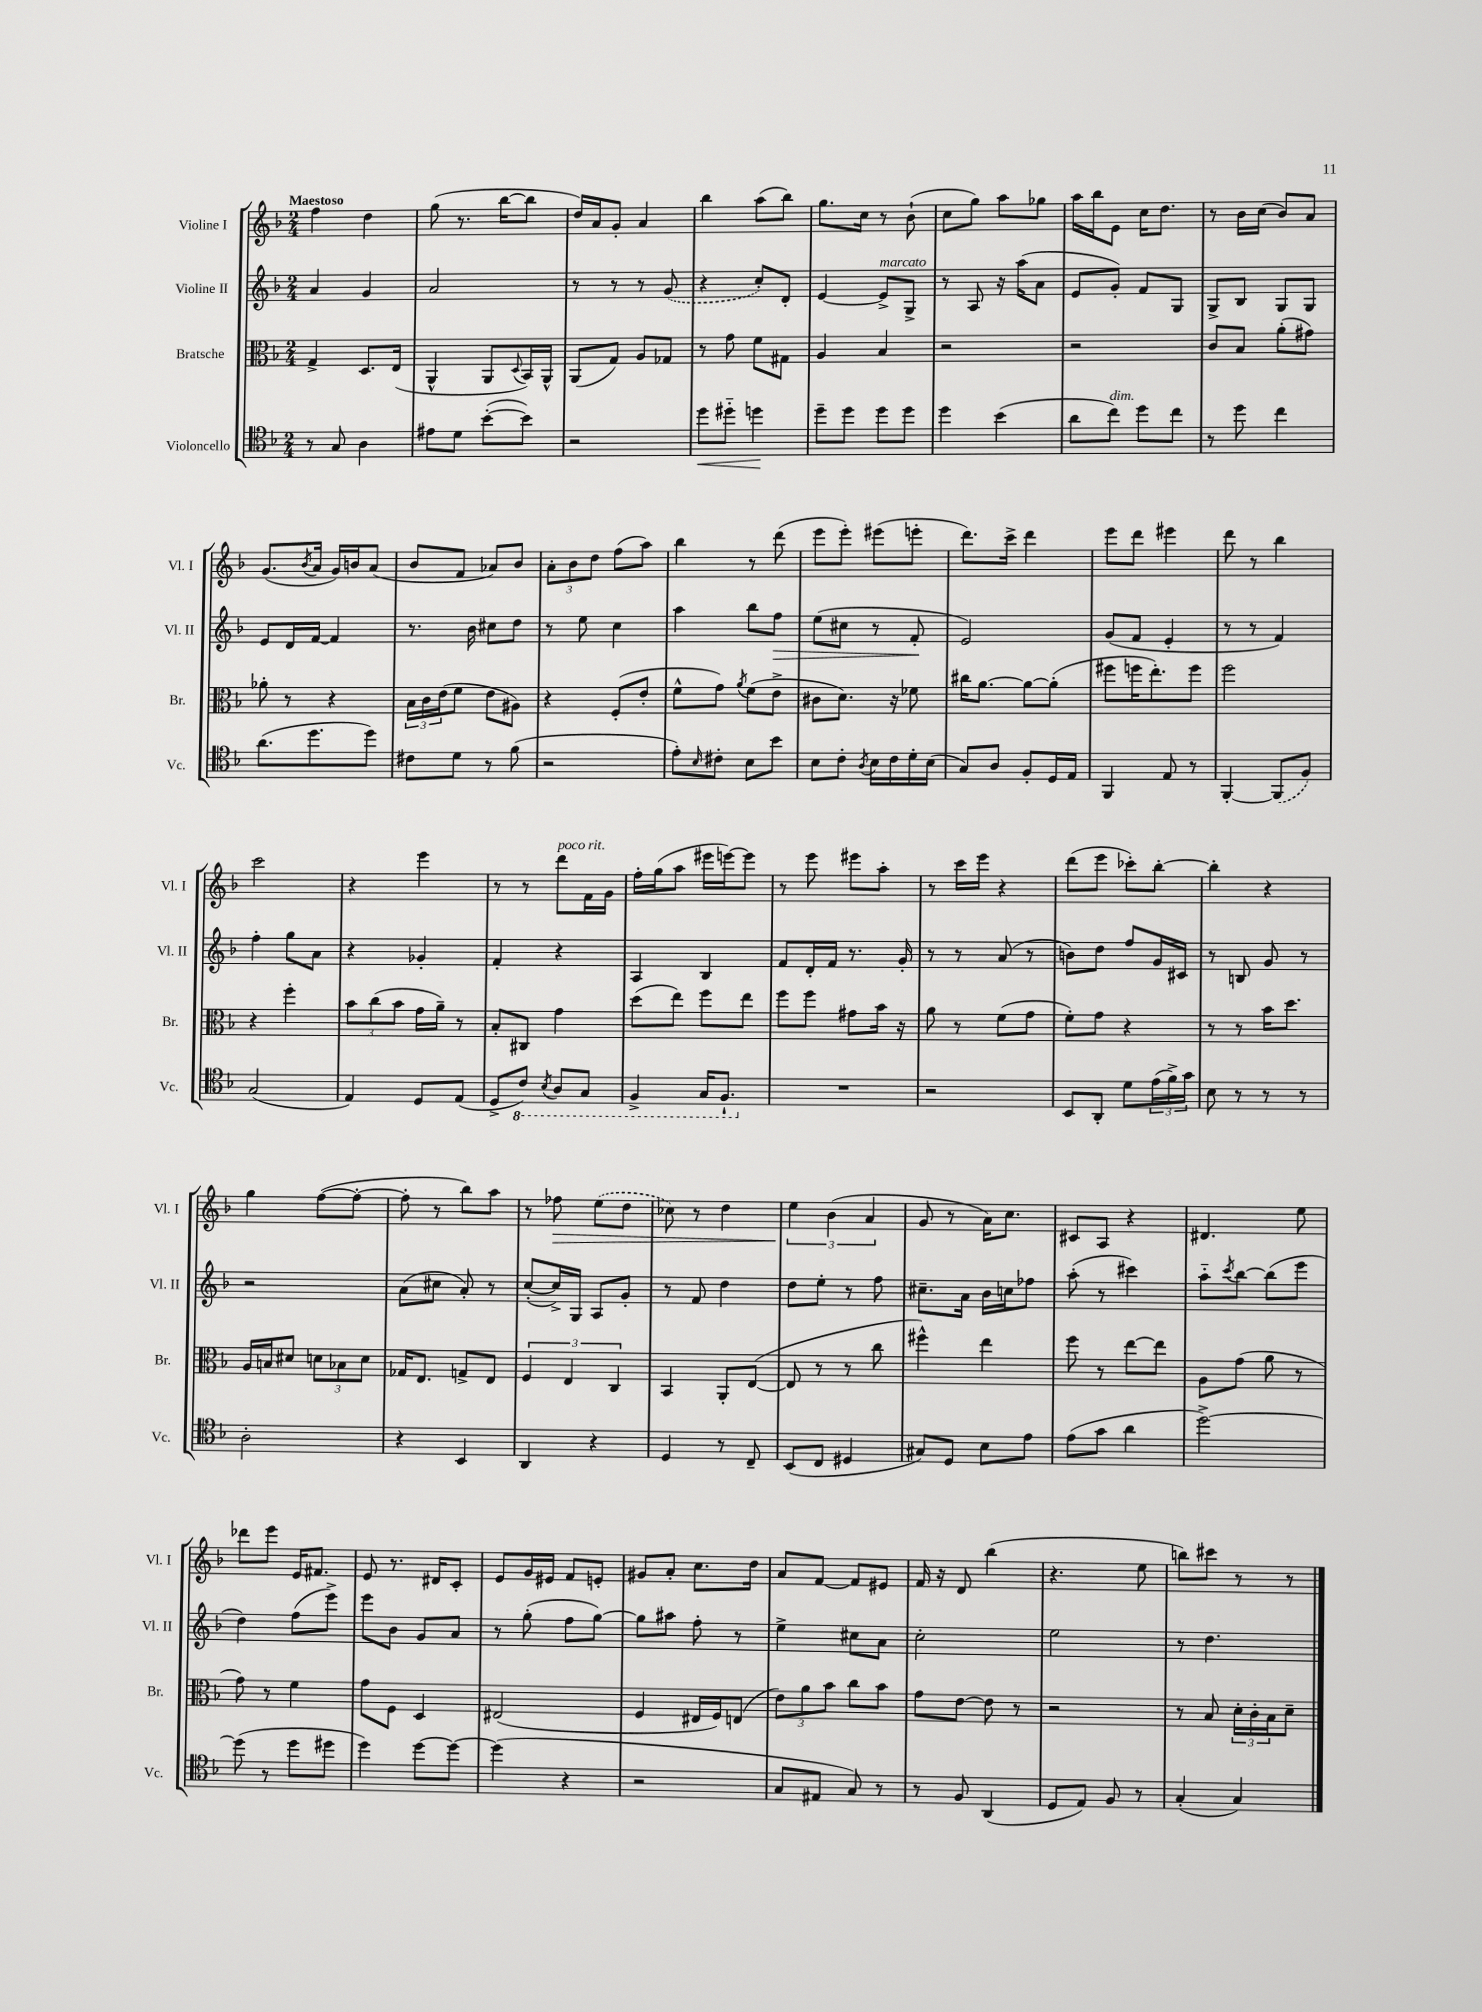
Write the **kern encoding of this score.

**kern	**kern	**kern	**kern
*staff4	*staff3	*staff2	*staff1
*clefC4	*clefC3	*clefG2	*clefG2
*k[b-]	*k[b-]	*k[b-]	*k[b-]
*M2/4	*M2/4	*M2/4	*M2/4
8r	4G^/	4a/	4ff\
8G/	.	.	.
4A\	8.D/L	4g/	4dd\
.	(16E/Jk	.	.
=	=	=	=
8e#\L	4AA^^/	2a/	(8gg\
8d\J	.	.	8.r
([8b-'\L	8AA/L	.	.
.	.	.	[16bb-\LK
.	8qqD/	.	.
8b-\]J)	16BB-/L)	.	8bb-\]J
.	16AA^^/JJ	.	.
=	=	=	=
2r	(8AA/L	8r	16dd/LL)
.	.	.	16a/J
.	8G/J)	8r	8g'/J
.	8A/L	8r	4a/
.	8G-/J	(8g/	.
=	=	=	=
8dd\L	8r	4r	4bb-\
8dd#'~\J	8g\	.	.
4dd\	8f\L	8cc'/L)	(8aa\L
.	8G#\J	8d'/J	8bb-\J)
=	=	=	=
8dd~\L	4A/	[4e/	8.gg\L
8dd\J	.	.	.
.	.	.	16cc\Jk
8dd\L	4B-/	8e^/]L	8r
8dd\J	.	8G^/J	(8b-`\
=	=	=	=
4dd\	2r	8r	8cc\L
.	.	8A/	8gg\J)
(4b-\	.	16r	8aa\L
.	.	(16aa\LK	.
.	.	8a\J	8gg-\J
=	=	=	=
8a\L	2r	8e/L	16aa\LL
.	.	.	16bb-\J
8cc\J)	.	8g'/J)	8e\J
8dd\L	.	8f/L	16cc\LK
.	.	.	8.dd\J
8cc\J	.	8G/J	.
=	=	=	=
8r	8c/L	8G^/L	8r
8dd\	8B-/J	8B-/J	16b-\LL
.	.	.	(16cc\JJ
4cc\	(8a'\L	8G/L	8b-/L)
.	8g#\J)	8G/J	8a/J
=	=	=	=
(8.a\L	8a-'\	8e/L	(8.g/L
.	8r	16d/L	.
.	.	.	8qb-/
8.dd\	.	[16f/JJ	16a/Jk
.	4r	4f/]	16g/LL)
.	.	.	16b/J
8dd\J)	.	.	(8a/J
=	=	=	=
8c#\L	24B-\LL	8.r	8b-/L
.	24c\	.	.
.	(24e\J	.	.
8d\J	8f\J	.	8f/J
.	.	16b-\	.
8r	8e\L	8cc#\L	8a-/L)
(8f\	8A#\J)	8dd\J	8b-/J
=	=	=	=
2r	4r	8r	12a'\L
.	.	.	12b-\
.	.	8ee\	.
.	.	.	12dd\J
.	(8F'/L	4cc\	(8ff\L
.	8e'/J	.	8aa\J)
=	=	=	=
8e'\L)	8f^^\L	4aa\	4bb-\
16qqB-/	.	.	.
8c#'\J	8g\J)	.	.
.	8qa/	.	.
8B-\L	(8f\L	8bb-\L	8r
8b-\J	8e^\J	8ff\J	(8ddd\
=	=	=	=
8B-\L	8c#\L	(8ee\L	8eee\L
8c'\J	8.d\J)	8cc#\J	8eee'\J)
8qA/	.	.	.
16B-\LL	.	8r	(8eee#\L
16c\	16r	.	.
16d'\	8f-\	8f'/	8eee'\J
(16B-\JJ	.	.	.
=	=	=	=
8G/L)	16cc#\LK	2e/)	8.ddd\L)
.	[8.a\J	.	.
8A/J	.	.	.
.	.	.	16ccc^\Jk
8F'/L	8a\_L	.	4ddd\
16D/L	(8a'\]J	.	.
16E/JJ	.	.	.
=	=	=	=
4FF/	8ff#\L	(8g/L	8eee\L
.	16ff\K	8f/J	8ddd\J
.	8.ee'\)	.	.
8E/	.	4e'/	4eee#\
8r	8ff\J	.	.
=	=	=	=
[4FF'/	2ff\	8r	8ddd\
.	.	8r	8r
(8FF/]L	.	4f/)	4bb-\
8F/J)	.	.	.
=	=	=	=
(2G/	4r	4ff'\	2ccc\
.	4ff'\	8gg\L	.
.	.	8a\J	.
=	=	=	=
4E/)	12b-\L	4r	4r
.	(12cc\	.	.
.	12b-\J	.	.
8D/L	16g\LL	4g-'/	4eee\
.	16a~\JJ)	.	.
(8E/J	8r	.	.
=	=	=	=
8D^/L	8B-'/L	4f'/	8r
8C/J)	8C#/J	.	8r
8qBB-/	.	.	.
8AA/L	4g\	4r	8ddd\L
8GG/J	.	.	16f\L
.	.	.	16g\JJ
=	=	=	=
4FF^/	(8dd\L	4A/	16ff'\LL
.	.	.	(16gg\J
.	8ee\J)	.	8aa\J
16GG/LK	8ff\L	4B-/	16eee#\LL
8.FF`/J	.	.	[16eee\J)
.	8ee\J	.	8eee\]J
=	=	=	=
2r	8ff\L	8f/L	8r
.	8ff\J	16d'/L	8eee\
.	.	16f/JJ	.
.	8g#\L	8.r	8eee#\L
.	16b-\Jk	.	8aa'\J
.	16r	16g'/	.
=	=	=	=
2r	8a\	8r	8r
.	8r	8r	16ccc\LL
.	.	.	16eee\JJ
.	(8f\L	(8a/	4r
.	8g\J	8r	.
=	=	=	=
8BB-/L	8f'\L)	8b\L)	(8ddd\L
8AA'/J	8g\J	8dd\J	8eee\J
8d\L	4r	8ff/L	8ccc-'\L)
(24e\L	.	16g/L	[8bb-'\J
24f^\)	.	.	.
.	.	16c#/JJ	.
24g\JJ	.	.	.
=	=	=	=
8B-\	8r	8r	4bb-'\]
8r	8r	8B/	.
8r	16b-\LK	8g/	4r
.	8.dd\J	.	.
8r	.	8r	.
=	=	=	=
2A'\	16A/LL	2r	4gg\
.	16B/J	.	.
.	8d#/J	.	.
.	12d\L	.	([8ff\L
.	12B-\	.	.
.	.	.	8ff'\_J
.	12d\J	.	.
=	=	=	=
4r	16G-/LK	(8a\L	8ff'\]
.	8.E/J	.	.
.	.	8cc#\J	8r
4BB-/	8G^/L	8a'/)	8bb-\L)
.	8E/J	8r	8aa\J
=	=	=	=
4AA/	6F/	([8cc'/L	8r
.	.	16cc^/]L)	8ff-\
.	6E/	.	.
.	.	16G/JJ	.
4r	.	8A/L	(8ee\L
.	6C/	.	.
.	.	8g'/J	8dd\J
=	=	=	=
4D/	4BB-/	8r	8cc-\)
.	.	8f/	8r
8r	8AA'/L	4dd\	4dd\
8C~/	([8E/J	.	.
=	=	=	=
(8BB-/L	8E/]	8dd\L	6ee\
8C/J	8r	8ee'\J	.
.	.	.	(6b-\
4D#/	8r	8r	.
.	.	.	6a/
.	8cc\	8ff\	.
=	=	=	=
8G#/L)	4ff#^^\)	8.cc#~\L	8g/
8D/J	.	.	8r
.	.	16a\Jk	.
8B-\L	4ee\	16b-\LL	16a\LK)
.	.	16cc\J	8.cc\J
8e\J	.	8ff-\J	.
=	=	=	=
(8e\L	8ff\	(8aa'\	8c#/L
8g\J	8r	8r	8A/J
4a\	[8ee\L	4ccc#\)	4r
.	8ee\]J	.	.
=	=	=	=
[2dd^\)	8A\L	8aa'~\L	4.d#/
.	.	8qccc/	.
.	(8g\J	[8bb-\J	.
.	8a\	(8bb-\]L	.
.	8r	8eee\J	8ee\
=	=	=	=
(8dd\]	8g\)	4dd\)	8ddd-\L
8r	8r	.	8eee\J
8dd\L	4f\	(8ff\L	16e/LK
.	.	.	8.f#/J
8dd#\J	.	8eee^\J)	.
=	=	=	=
4dd\)	8g\L	8eee\L	8e/
.	8F\J	8b-\J	8.r
[8dd\L	4D/	8g/L	.
.	.	.	16d#/LK
8dd\_J	.	8a/J	8c'/J
=	=	=	=
(4dd\]	(2E#/	8r	8e/L
.	.	(8gg'\	16g/L
.	.	.	16e#/JJ
4r	.	8ff\L	8f/L
.	.	[8gg\J)	8e'/J
=	=	=	=
2r	4F/	8gg\]L	8g#/L
.	.	8aa#\J	8a'/J
.	16E#/LL	8ff'\	8.cc\L
.	16F/J)	.	.
.	(8E/J	8r	.
.	.	.	16dd\Jk
=	=	=	=
8G/L	12e\L)	4ee^\	8a/L
.	12a\	.	.
8E#/J	.	.	[8f/J
.	12b-\J	.	.
8G/)	8cc\L	8cc#\L	8f/]L
8r	8b-\J	8a\J	8e#/J
=	=	=	=
8r	8g\L	2cc'\	16f/
.	.	.	16r
8F/	[8e\J	.	8d/
(4AA/	8e\]	.	(4bb-\
.	8r	.	.
=	=	=	=
8D/L	2r	2ee\	4.r
8E/J)	.	.	.
8F/	.	.	.
8r	.	.	8ee\
=	=	=	=
(4G'/	8r	8r	8bb\L)
.	8B-/	4.dd\	8ccc#\J
4G/)	24d'\LL	.	8r
.	24c'\	.	.
.	24B-\J	.	.
.	8d~\J	.	8r
==	==	==	==
*-	*-	*-	*-
